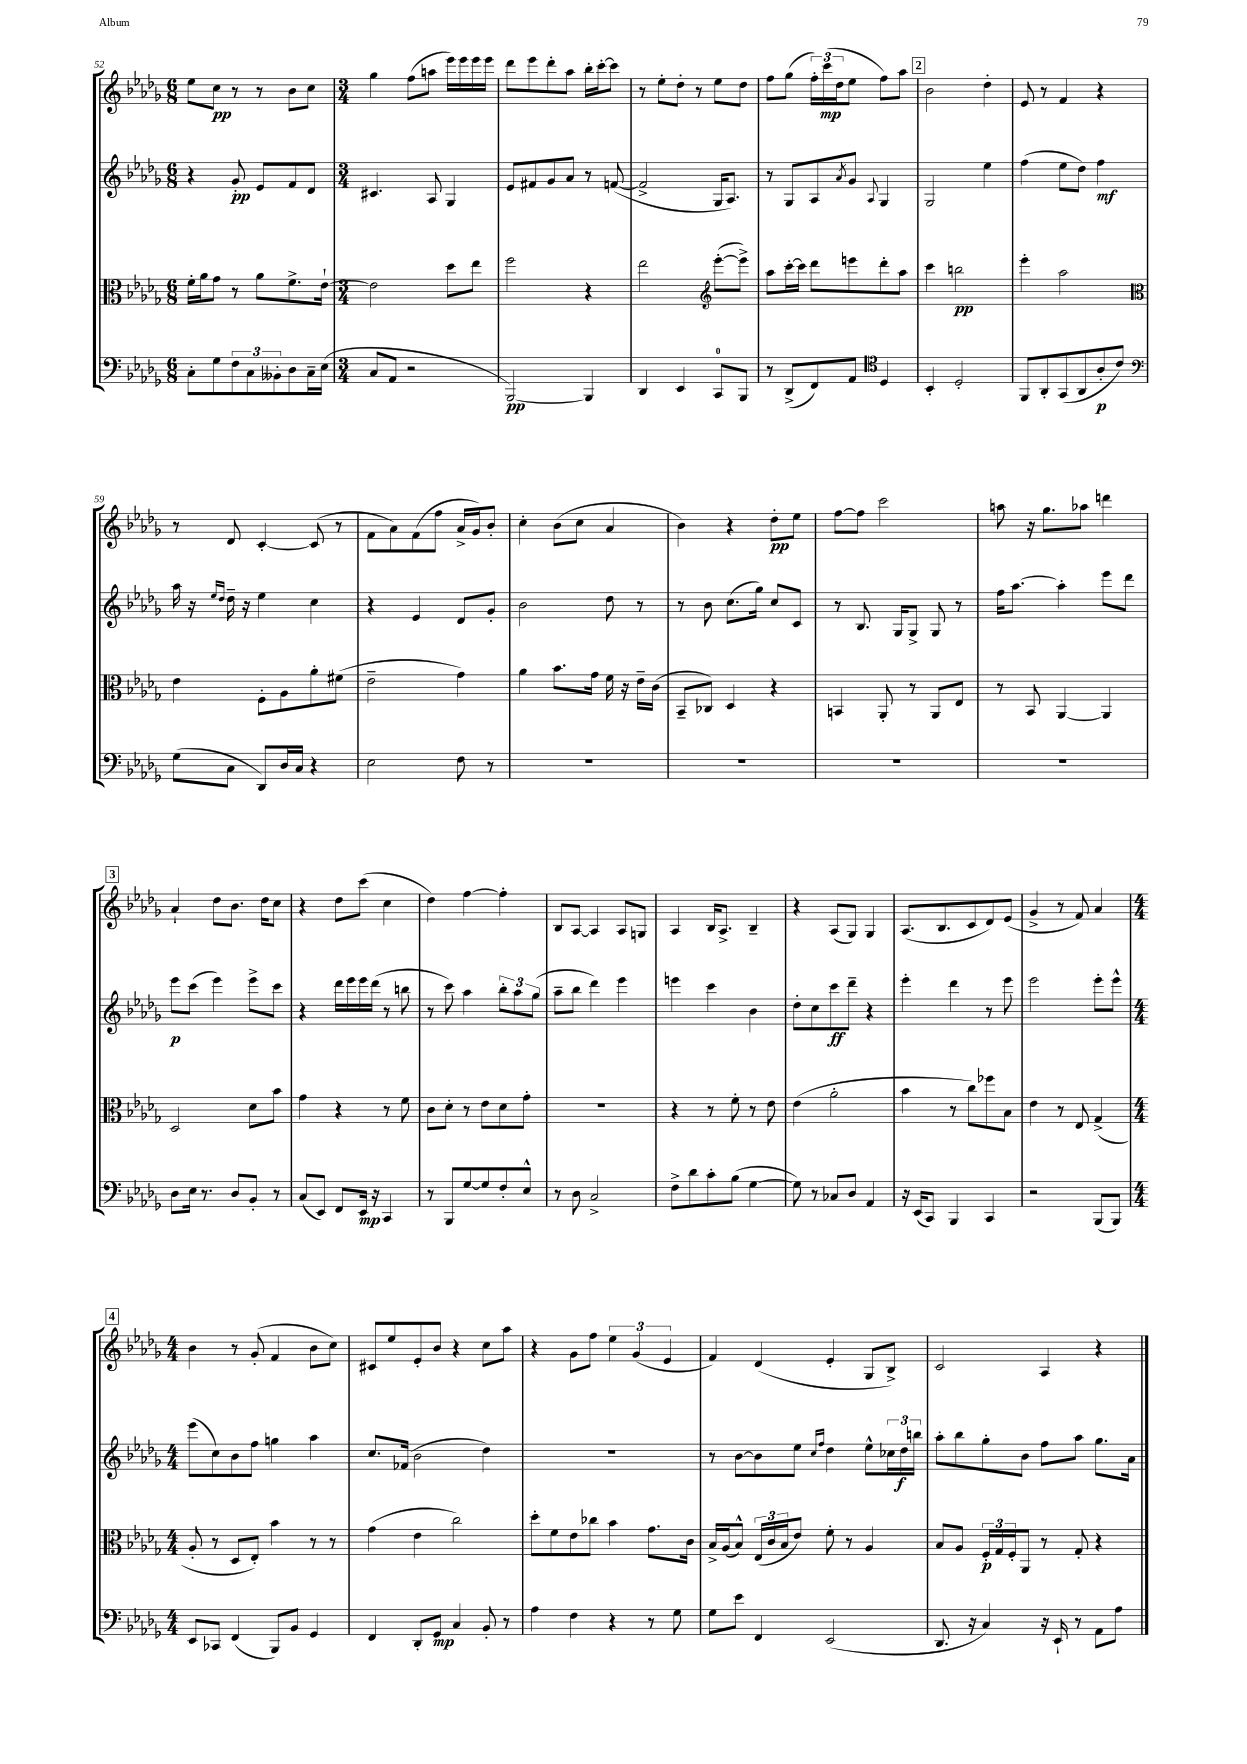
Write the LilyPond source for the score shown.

<<
\new StaffGroup <<
\new Staff = "s0" {
    \clef treble \key des \major \numericTimeSignature \time 6/8
    ees''8 c''8\pp r8 r8 bes'8 c''8 |
    \numericTimeSignature \time 3/4 ges''4 f''8( a''8 ees'''16) ees'''16 ees'''16 ees'''16 |
    des'''8 ees'''8 des'''8-. aes''8 bes''16-. c'''16~-. c'''8 |
    r8 ees''8-. des''8-. r8 ees''8 des''8 |
    f''8 ges''8( \tuplet 3/2 { f''16-.) c'''16\mp( des''16 } ees''8 f''8) aes''8 |
    \mark \markup { \box "2" } bes'2 des''4-. |
    ees'8 r8 f'4 r4 |
    r8 des'8 c'4~-. c'8( r8 |
    f'8 aes'8) f'8( f''8 aes'16-> ges'16) bes'8-. |
    c''4-. bes'8( c''8 aes'4 |
    bes'4) r4 des''8-.\pp ees''8 |
    f''8~ f''8 c'''2 |
    a''8 r16 ges''8. aes''8 d'''4 |
    \mark \markup { \box "3" } aes'4-! des''8 bes'8. des''16 c''8 |
    r4 des''8 c'''8( c''4 |
    des''4) f''4~ f''4-. |
    bes8 aes8~ aes4 aes8 g8 |
    aes4 bes16 aes8.-> bes4-- |
    r4 aes8( ges8) ges4 |
    aes8.( bes8. c'8 des'8) ees'8( |
    ges'4-> r8 f'8) aes'4 |
    \mark \markup { \box "4" } \numericTimeSignature \time 4/4 bes'4 r8 ges'8-.( f'4 bes'8 c''8) |
    cis'8 ees''8 ees'8-. bes'8 r4 c''8 aes''8 |
    r4 ges'8 f''8 \tuplet 3/2 { ees''4 ges'4( ees'4 } |
    f'4) des'4( ees'4-. ges8 bes8->) |
    c'2 aes4 r4 \bar "|." |
}
\new Staff = "s1" {
    \clef treble \key des \major \numericTimeSignature \time 6/8
    r4 ges'8-.\pp ees'8 f'8 des'8 |
    \numericTimeSignature \time 3/4 cis'4. aes8 ges4 |
    ees'8 fis'8 ges'8 aes'8 r8 f'8~( |
    f'2-> ges16 aes8.) |
    r8 ges8 aes8 \acciaccatura { aes'8 } ges'8 \appoggiatura { aes8 } ges4 |
    \mark \markup { \box "2" } ges2 ees''4 |
    f''4( ees''8 des''8) f''4\mf |
    aes''16 r16 \grace { ees''16 des''16 } des''16-- r16 ees''4 c''4 |
    r4 ees'4 des'8 ges'8-. |
    bes'2 des''8 r8 |
    r8 bes'8 c''8.( ges''16) c''8 c'8 |
    r8 bes8. ges16 ges8-> ges8 r8 |
    f''16 aes''8.~ aes''4-. ees'''8 des'''8 |
    \mark \markup { \box "3" } ees'''8\p c'''8( ees'''4) ees'''8-> c'''8 |
    r4 des'''16 ees'''16 ees'''16 des'''16( r8 b''8 |
    r8 c'''8) aes''4 \tuplet 3/2 { bes''8-. aes''8 ges''8( } |
    aes''8-- bes''8 des'''4) ees'''4 |
    e'''4 c'''4 bes'4 |
    des''8-. c''8 c'''8\ff des'''8-- r4 |
    ees'''4-. des'''4 r8 ees'''8 |
    ees'''2 ees'''8-. ees'''8-^ |
    \mark \markup { \box "4" } \numericTimeSignature \time 4/4 ees'''8( c''8) bes'8 f''8 g''4 aes''4 |
    c''8. fes'16( bes'2 des''4) |
    R1 |
    r8 bes'8~ bes'8 ees''8 \grace { c''16 f''16 } des''4 ees''8-^ \tuplet 3/2 { ces''16 des''16\f b''16 } |
    aes''8-. bes''8 ges''8-. bes'8 f''8 aes''8 ges''8. aes'16 \bar "|." |
}
\new Staff = "s2" {
    \clef alto \key des \major \numericTimeSignature \time 6/8
    f'16-. aes'16 ges'8 r8 aes'8 f'8.-> ees'16~-! |
    \numericTimeSignature \time 3/4 ees'2 des''8 ees''8 |
    f''2 r4 |
    ees''2 \clef treble ees'''8~-.( ees'''8->) |
    aes''8 c'''16~-. c'''16 des'''8 e'''8 des'''8-. aes''8 |
    \mark \markup { \box "2" } c'''4 b''2\pp |
    ees'''4-. aes''2 |
    \clef alto ees'4 f8-. aes8 aes'8-. fis'8( |
    ees'2-- ges'4) |
    aes'4 bes'8. ges'16 f'16 r16 ees'16-- c'16( |
    bes,8-- ces8) des4 r4 |
    b,4 aes,8-. r8 aes,8 ees8 |
    r8 bes,8 aes,4~ aes,4 |
    \mark \markup { \box "3" } des2 des'8 bes'8 |
    ges'4 r4 r8 f'8 |
    c'8 des'8-. r8 ees'8 des'8 ges'8-. |
    R2. |
    r4 r8 f'8-. r8 ees'8 |
    ees'4( aes'2-. |
    bes'4 r8 c''8) fes''8 bes8 |
    ees'4 r8 ees8 ges4->( |
    \mark \markup { \box "4" } \numericTimeSignature \time 4/4 aes8-. r8 des8 ees8-.) bes'4 r8 r8 |
    ges'4( ees'4 c''2) |
    des''8-. f'8 ees'8 ces''8 bes'4 ges'8. c'16 |
    bes16-> aes16( bes8-^) \tuplet 3/2 { ees16( c'16 bes16 } ees'8) f'8-. r8 aes4 |
    bes8 aes8 \tuplet 3/2 { f16-.\p ges16 f16-. } aes,8 r8 ges8-. r4 \bar "|." |
}
\new Staff = "s3" {
    \clef bass \key des \major \numericTimeSignature \time 6/8
    c8-. ges8 \tuplet 3/2 { f8 c8 beses,8-. } des8 c16-- ees16( |
    \numericTimeSignature \time 3/4 c8 aes,8 r2 |
    bes,,2~\pp) bes,,4 |
    des,4 ees,4 c,8-0 bes,,8 |
    r8 des,8->( f,8) aes,8 \clef tenor des4 |
    \mark \markup { \box "2" } bes,4-. des2-. |
    f,8 aes,8-. ges,8( aes,8 aes8-.\p c'8) |
    \clef bass ges8( c8 des,8) des16 c16 r4 |
    ees2 f8 r8 |
    R2. |
    R2. |
    R2. |
    R2. |
    \mark \markup { \box "3" } des8 ees16 r8. des8 bes,8-. r8 |
    c8( ees,8) f,8 ees,16\mp r16 c,4 |
    r8 bes,,8 ges8~ ges8 f8-. ees8-^ |
    r8 des8 c2-> |
    f8-> des'8 c'8-. bes8( ges4~ |
    ges8) r8 ces8 des8 aes,4 |
    r16 ees,16( c,8) bes,,4 c,4 |
    r2 bes,,8( bes,,8) |
    \mark \markup { \box "4" } \numericTimeSignature \time 4/4 ees,8 ces,8 f,4( bes,,8) bes,8 ges,4 |
    f,4 des,8-. ges,8\mp c4 bes,8-. r8 |
    aes4 f4 r4 r8 ges8 |
    ges8 ees'8 f,4 ees,2( |
    des,8. r16 c4) r16 ees,16-! r8 aes,8 aes8 \bar "|." |
}
>>
>>
\layout { \context { \Score currentBarNumber = #52 } }
